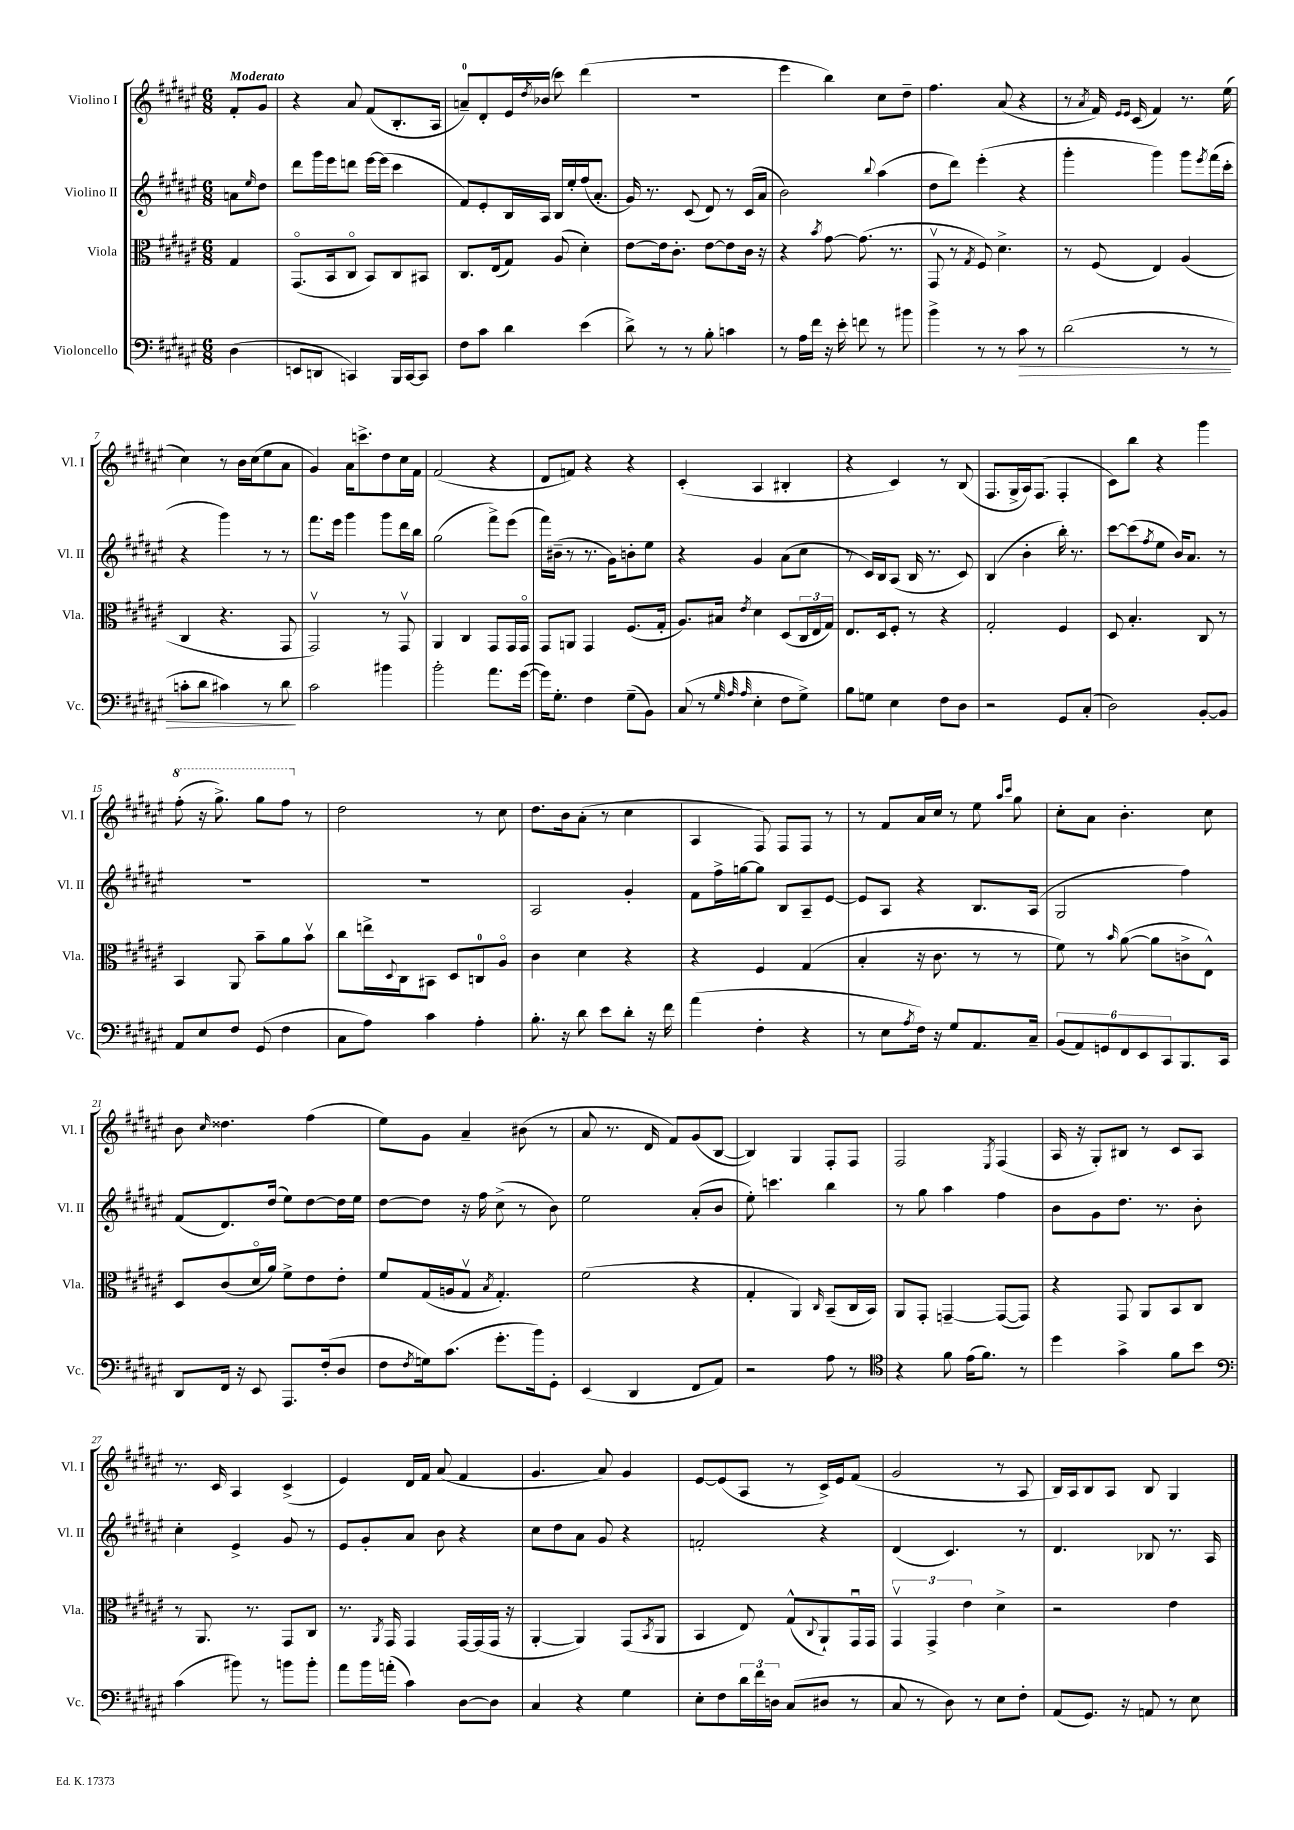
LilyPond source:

<<
\new StaffGroup <<
\new Staff = "s0" \with { instrumentName = "Violino I" shortInstrumentName = "Vl. I" } {
    \clef treble \key fis \major \numericTimeSignature \time 6/8 \partial 4 \tempo "Moderato"
    fis'8-. gis'8 |
    r4 ais'8 fis'8( b8.-. ais16 |
    a'8-0--) dis'8-. eis'16 \acciaccatura { dis''8 } bes'16( cis'''8) dis'''4( |
    R2. |
    eis'''4 b''4) cis''8 dis''8-- |
    fis''4. ais'8( r4 |
    r8 \acciaccatura { ais'8 } fis'16) \grace { eis'16 eis'16 } cis'16( fis'4) r8. eis''16( |
    cis''4) r8 b'16 cis''16( eis''8 ais'8 |
    gis'4) ais'16 c'''8.-> dis''8 cis''16 fis'16 |
    fis'2( r4 |
    dis'8 f'8) r4 r4 |
    cis'4-.( ais4 bis4-. |
    r4 cis'4) r8 b8( |
    fis8. gis16-> ais16) fis8.( fis4-. |
    cis'8) b''8 r4 gis'''4 |
    \ottava #1 fis'''8-.( r16 gis'''8.->) gis'''8 fis'''8 \ottava #0 r8 |
    dis''2 r8 cis''8 |
    dis''8. b'16 ais'8-.( r8 cis''4 |
    ais4 fis8) fis8 fis8 r8 |
    r8 fis'8 ais'16 cis''16 r8 eis''8 \grace { ais''16 cis'''16 } gis''8 |
    cis''8-. ais'8 b'4.-. cis''8 |
    b'8 \grace { cis''16 } disis''4. fis''4( |
    eis''8) gis'8 ais'4-- bis'8( r8 |
    ais'8 r8. dis'16 fis'8) gis'8( b8~ |
    b4) gis4 fis8-. fis8 |
    fis2 \acciaccatura { eis8 } fis4( |
    ais16 r16 gis8-.) bis8 r8 cis'8 ais8 |
    r8. cis'16 ais4 cis'4->( |
    eis'4) dis'16 fis'16 ais'8( fis'4 |
    gis'4. ais'8) gis'4 |
    eis'8~ eis'8( ais8 r8 cis'16->) eis'16 fis'8( |
    gis'2 r8 ais8 |
    b16) ais16 b8 ais8 b8 gis4 \bar "|." |
}
\new Staff = "s1" \with { instrumentName = "Violino II" shortInstrumentName = "Vl. II" } {
    \clef treble \key fis \major \numericTimeSignature \time 6/8 \partial 4
    a'8 \grace { eis''16 } dis''8 |
    dis'''8 gis'''16 eis'''16 d'''8 eis'''16~ eis'''16( cis'''4 |
    fis'8) eis'8-. b16 ais16 b16 eis''16-. fis''16( ais'8.-. |
    gis'16) r8. cis'8( dis'8) r8 cis'16( ais'16 |
    b'2) \appoggiatura { b''8 } ais''4( |
    dis''8 dis'''8) eis'''4-.( r4 |
    gis'''4-. gis'''4) gis'''8 \acciaccatura { eis'''8 } fis'''16( cis'''16-. |
    r4 gis'''4) r8 r8 |
    fis'''8. eis'''16 gis'''4 gis'''8 dis'''16 b''16 |
    gis''2( fis'''8->) eis'''8( |
    fis'''16) bis'16--( r8 r8. gis'16) b'8-. eis''8 |
    r4 gis'4 ais'8( cis''8 |
    r8 cis'16) b16 ais8( b16 r8. cis'8) |
    b4( b'4-. b''16-.) r8. |
    cis'''8~ cis'''8( \acciaccatura { fis''8 } eis''8 b'16) ais'8. r8 |
    R2. |
    R2. |
    ais2 gis'4-. |
    fis'8 fis''16-> g''16~ g''8 b8 ais8-- eis'8~ |
    eis'8 ais8 r4 b8. ais16( |
    gis2 fis''4) |
    fis'8( dis'8.) dis''16( eis''8) dis''8~ dis''16 eis''16 |
    dis''8~ dis''8 r16 fis''16 cis''8->( r8 b'8) |
    eis''2 ais'8-.( b'8 |
    eis''8-.) c'''4. b''4 |
    r8 gis''8 ais''4 fis''4 |
    b'8 gis'8 dis''8. r8. b'8-. |
    cis''4-. eis'4-> gis'8 r8 |
    eis'8 gis'8-. ais'8 b'8 r4 |
    cis''8 dis''8 ais'8 gis'8 r4 |
    f'2-. r4 |
    dis'4( cis'4.) r8 |
    dis'4. bes8 r8. ais16 \bar "|." |
}
\new Staff = "s2" \with { instrumentName = "Viola" shortInstrumentName = "Vla." } {
    \clef alto \key fis \major \numericTimeSignature \time 6/8 \partial 4
    gis4 |
    gis,8.\flageolet( b,16 cis8\flageolet b,8) cis8 bis,8 |
    cis8. eis16( gis8) ais8( dis'4-.) |
    eis'8~ eis'16 cis'8.-. eis'8~ eis'8 cis'16 r16 |
    r4 \acciaccatura { b'8 } gis'8~ gis'8.( r8. |
    gis,8\upbow r8 \acciaccatura { gis8 } fis8) dis'4.-> |
    r8 fis8( eis4) ais4( |
    cis4 r4. gis,8 |
    gis,2\upbow) r8 gis,8\upbow |
    ais,4 cis4 gis,8 gis,16 gis,16\flageolet |
    gis,8 a,8 gis,4 fis8.( gis16-. |
    ais8.) bis16 \acciaccatura { eis'8 } dis'4 dis8( \tuplet 3/2 { cis16 eis16 gis16) } |
    eis8. dis16 fis8-. r8 r4 |
    gis2-. fis4 |
    dis8 b4.-. cis8 r8 |
    b,4 ais,8 b'8-- ais'8 b'8\upbow |
    cis''8 e''16-> \appoggiatura { dis8 } cis16 bis,8 dis8 c8-0 ais8\flageolet |
    cis'4 dis'4 r4 |
    r4 fis4 gis4( |
    b4-. r16 cis'8. r8 r8 |
    fis'8) r8 \grace { b'16 } ais'8~( ais'8 c'8-> eis8-^) |
    dis8 cis'8( dis'16\flageolet ais'16) fis'8-> eis'8 eis'8-. |
    fis'8 gis16( a16 gis8\upbow \acciaccatura { b8 } gis4.-.) |
    fis'2( r4 |
    gis4-. ais,4) \grace { cis16 } b,8--( cis16 b,16) |
    ais,8 gis,8-. g,4~-- g,8~( g,8) |
    r4 gis,8 ais,8 b,8 cis8 |
    r8 ais,8. r8. gis,8 cis8 |
    r8. \acciaccatura { ais,8 } gis,16 gis,4 gis,16~ gis,16( gis,16 r16 |
    ais,4~-. ais,4) gis,8( \acciaccatura { b,8 } ais,8 |
    b,4 eis8) gis8-^( \appoggiatura { cis8 } ais,8-!) gis,16\downbow gis,16 |
    \tuplet 3/2 { gis,4\upbow gis,4-> eis'4 } dis'4-> |
    r2 eis'4 \bar "|." |
}
\new Staff = "s3" \with { instrumentName = "Violoncello" shortInstrumentName = "Vc." } {
    \clef bass \key fis \major \numericTimeSignature \time 6/8 \partial 4
    dis4( |
    e,8 d,8 c,4) b,,16 c,16~ c,8 |
    fis8 cis'8 dis'4 eis'4( |
    dis'8->) r8 r8 b8-. c'4 |
    r8 ais16 fis'16 r16 eis'16-. f'8 r8 bis'8 |
    b'4-> r8 r8 cis'8\> r8 |
    dis'2( r8 r8 |
    c'8-. dis'8 cis'4) r8 dis'8\! |
    cis'2 bis'4 |
    b'2-. ais'8. gis'16~( |
    gis'16) gis8.-. fis4 gis8--( b,8) |
    cis8( r8 \grace { gis32 ais32 ais32 } eis4-. fis8 gis8->) |
    b8 g8 eis4 fis8 dis8 |
    r2 gis,8 cis8-.( |
    dis2) b,8~-. b,8 |
    ais,8 eis8 fis8 gis,8( fis4 |
    cis8 ais8) cis'4 ais4-. |
    b8.-. r16 dis'8 eis'8 dis'8-. r16 fis'16 |
    ais'4( fis4-. r4 |
    r8 eis8 \acciaccatura { ais8 } fis16) r16 gis8 ais,8. cis16-- |
    \tuplet 6/4 { b,8( ais,8) g,8 fis,8 eis,8 cis,8 } b,,8. cis,16 |
    dis,8 fis,16 r16 eis,8 ais,,8. fis16-.( dis8 |
    fis8 \acciaccatura { fis8 } g16) cis'8.( gis'8.-. b'16) gis,8-. |
    eis,4( dis,4 fis,8 ais,8) |
    r2 ais8 r8 |
    \clef tenor r4 fis'8 eis'16( fis'8.) r8 |
    dis''4 gis'4-> fis'8 b'8 |
    \clef bass cis'4( bis'8) r8 b'8 b'8-. |
    ais'8 b'16 a'16-.( cis'4) dis8~ dis8 |
    cis4 r4 gis4 |
    eis8-. fis8 \tuplet 3/2 { dis'16 fis'16 d16 } cis8( dis8 r8 |
    cis8 r8 dis8) r8 eis8 fis8-. |
    ais,8( gis,8.) r16 a,8 r8 eis8 \bar "|." |
}
>>
>>
